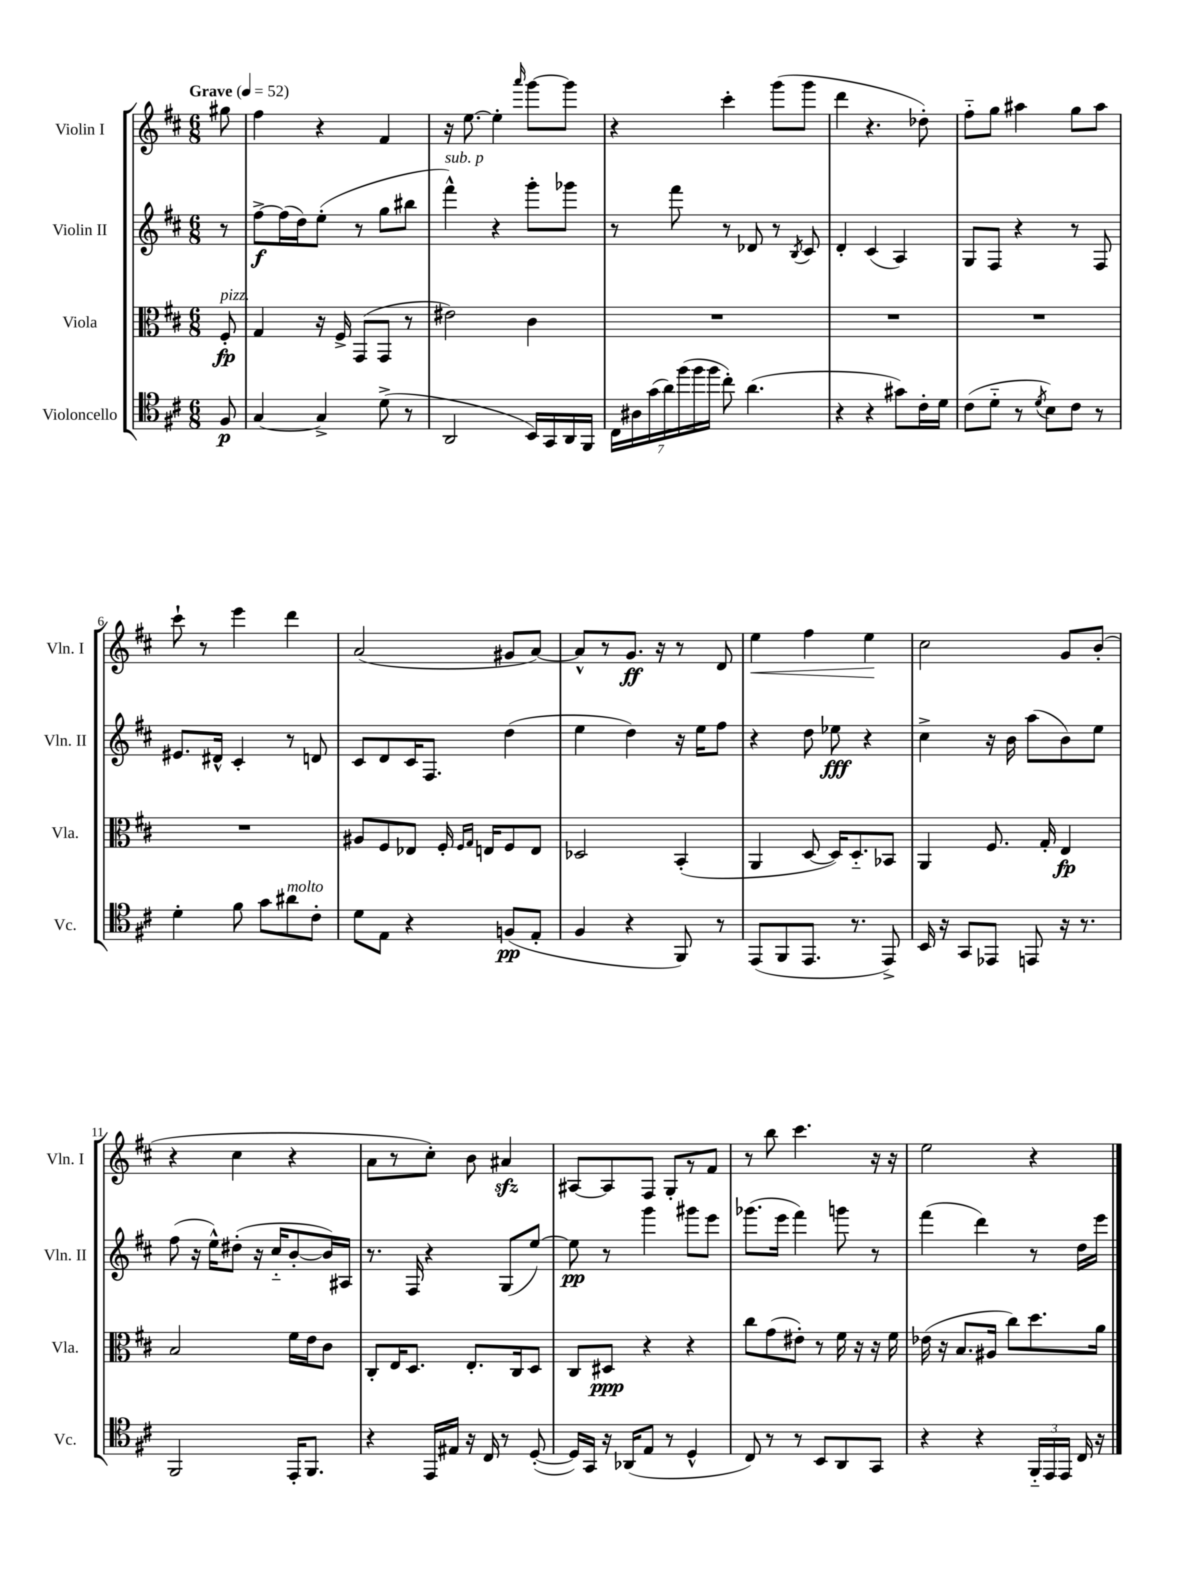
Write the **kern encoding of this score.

**kern	**kern	**kern	**kern
*staff4	*staff3	*staff2	*staff1
*clefC4	*clefC3	*clefG2	*clefG2
*k[f#c#]	*k[f#c#]	*k[f#c#]	*k[f#c#]
*M6/8	*M6/8	*M6/8	*M6/8
*MM52	*MM52	*MM52	*MM52
8F#	8F#'	8r	8gg#
=	=	=	=
[4G	4G	[8ff#^	4ff#
.	.	(16ff#]	.
.	.	16dd)	.
4G^]	16r	(8ee'	4r
.	16F#^	.	.
.	(8GG	8r	.
(8d^	8GG	8gg	4f#
8r	8r	8bb#	.
=	=	=	=
2AA	2e#)	4fff#^^)	16r
.	.	.	[8.ee
.	.	4r	4ee']
.	.	.	16qqaaa
16BB)	4c#	8ggg'	[8ggg
16GG	.	.	.
16AA	.	8ggg-	8ggg]
16FF#	.	.	.
=	=	=	=
28C#	2.r	8r	4r
28A#	.	.	.
(28g	.	.	.
28a)	.	.	.
.	.	8fff#	.
(28ff#	.	.	.
28ff#	.	.	.
28ff#	.	.	.
8cc#')	.	8r	4ccc#'
(4.a	.	8d-	.
.	.	8r	(8ggg
.	.	8qB	.
.	.	8c#	8ggg
=	=	=	=
4r	2.r	4d'	4ddd
4r	.	(4c#	4.r
8g#)	.	4A)	.
16c#'	.	.	8dd-')
16d	.	.	.
=	=	=	=
(8c#	2.r	8G	8ff#'~
8d'~	.	8F#	8gg
8r	.	4r	4aa#
8qd	.	.	.
8B)	.	.	.
8c#	.	8r	8gg
8r	.	8F#	8aa#
=	=	=	=
4d'	2.r	8.e#	8ccc#`
.	.	.	8r
.	.	16d#^^	.
8f#	.	4c#'	4eee
8g	.	.	.
8a#	.	8r	4ddd
8c#'	.	8d	.
=	=	=	=
8d	8A#	8c#	(2a
8E	8F#	8d	.
4r	8E-	16c#	.
.	.	8.F#	.
.	16F#'	.	.
.	16qqF#	.	.
.	16qqG	.	.
.	16E	.	.
(8F	8F#	(4dd	8g#
8E'	8E	.	[8a)
=	=	=	=
4F#	2D-	4ee	8a^^]
.	.	.	8r
4r	.	4dd)	8.g
.	.	.	16r
8FF#)	(4BB'	16r	8r
.	.	16ee	.
8r	.	8ff#	8d
=	=	=	=
(8EE	4AA	4r	4ee
8FF#	.	.	.
8.EE	[8D	8dd	4ff#
.	16D])	8ee-	.
8.r	8.D'~	.	.
.	.	4r	4ee
8EE^)	8BB-	.	.
=	=	=	=
16BB	4AA	4cc#^	2cc#
16r	.	.	.
8GG	.	.	.
8EE-	8.F#	16r	.
.	.	16b	.
8EE	.	(8aa	.
.	16G'	.	.
16r	4E	8b)	8g
8.r	.	.	.
.	.	8ee	(8b'
=	=	=	=
2FF#	2B	(8ff#	4r
.	.	16r	.
.	.	16ee^^)	.
.	.	(8dd#'	4cc#
.	.	16r	.
.	.	16cc#'~	.
16EE'	16f#	[8b'	4r
8.FF#	16e	.	.
.	8c#	16b])	.
.	.	16A#	.
=	=	=	=
4r	8C#'	8.r	8a
.	16E	.	8r
.	8.D	16F#	.
16EE	.	4r	8cc#')
16E#	.	.	.
16r	8.E'	.	8b
16C#	.	.	.
8r	.	(8G	4a#
.	16C#	.	.
([8D'	8D	[8ee)	.
=	=	=	=
16D])	8C#	8ee]	[8A#
16GG	.	.	.
16r	8D#	8r	8A#]
(16AA-	.	.	.
8E	4r	4ggg	8F#
8r	.	.	8G'
4D^^	4r	8ggg#	8r
.	.	8eee	8f#
=	=	=	=
8C#)	8cc#	(8.ggg-	8r
8r	(8g	.	8bb
.	.	16eee	.
8r	8e#')	4fff#)	4.ccc#
8BB	8r	.	.
8AA	16f#	8ggg	.
.	16r	.	.
8GG	16r	8r	16r
.	16f#	.	16r
=	=	=	=
4r	(16e-	(4fff#	2ee
.	16r	.	.
.	8.B	.	.
4r	.	4ddd)	.
.	16A#	.	.
.	8cc#)	.	.
24FF#'~	8.dd	8r	4r
24EE	.	.	.
24EE	.	.	.
16C#	.	16dd	.
16r	16a	16eee	.
==	==	==	==
*-	*-	*-	*-
